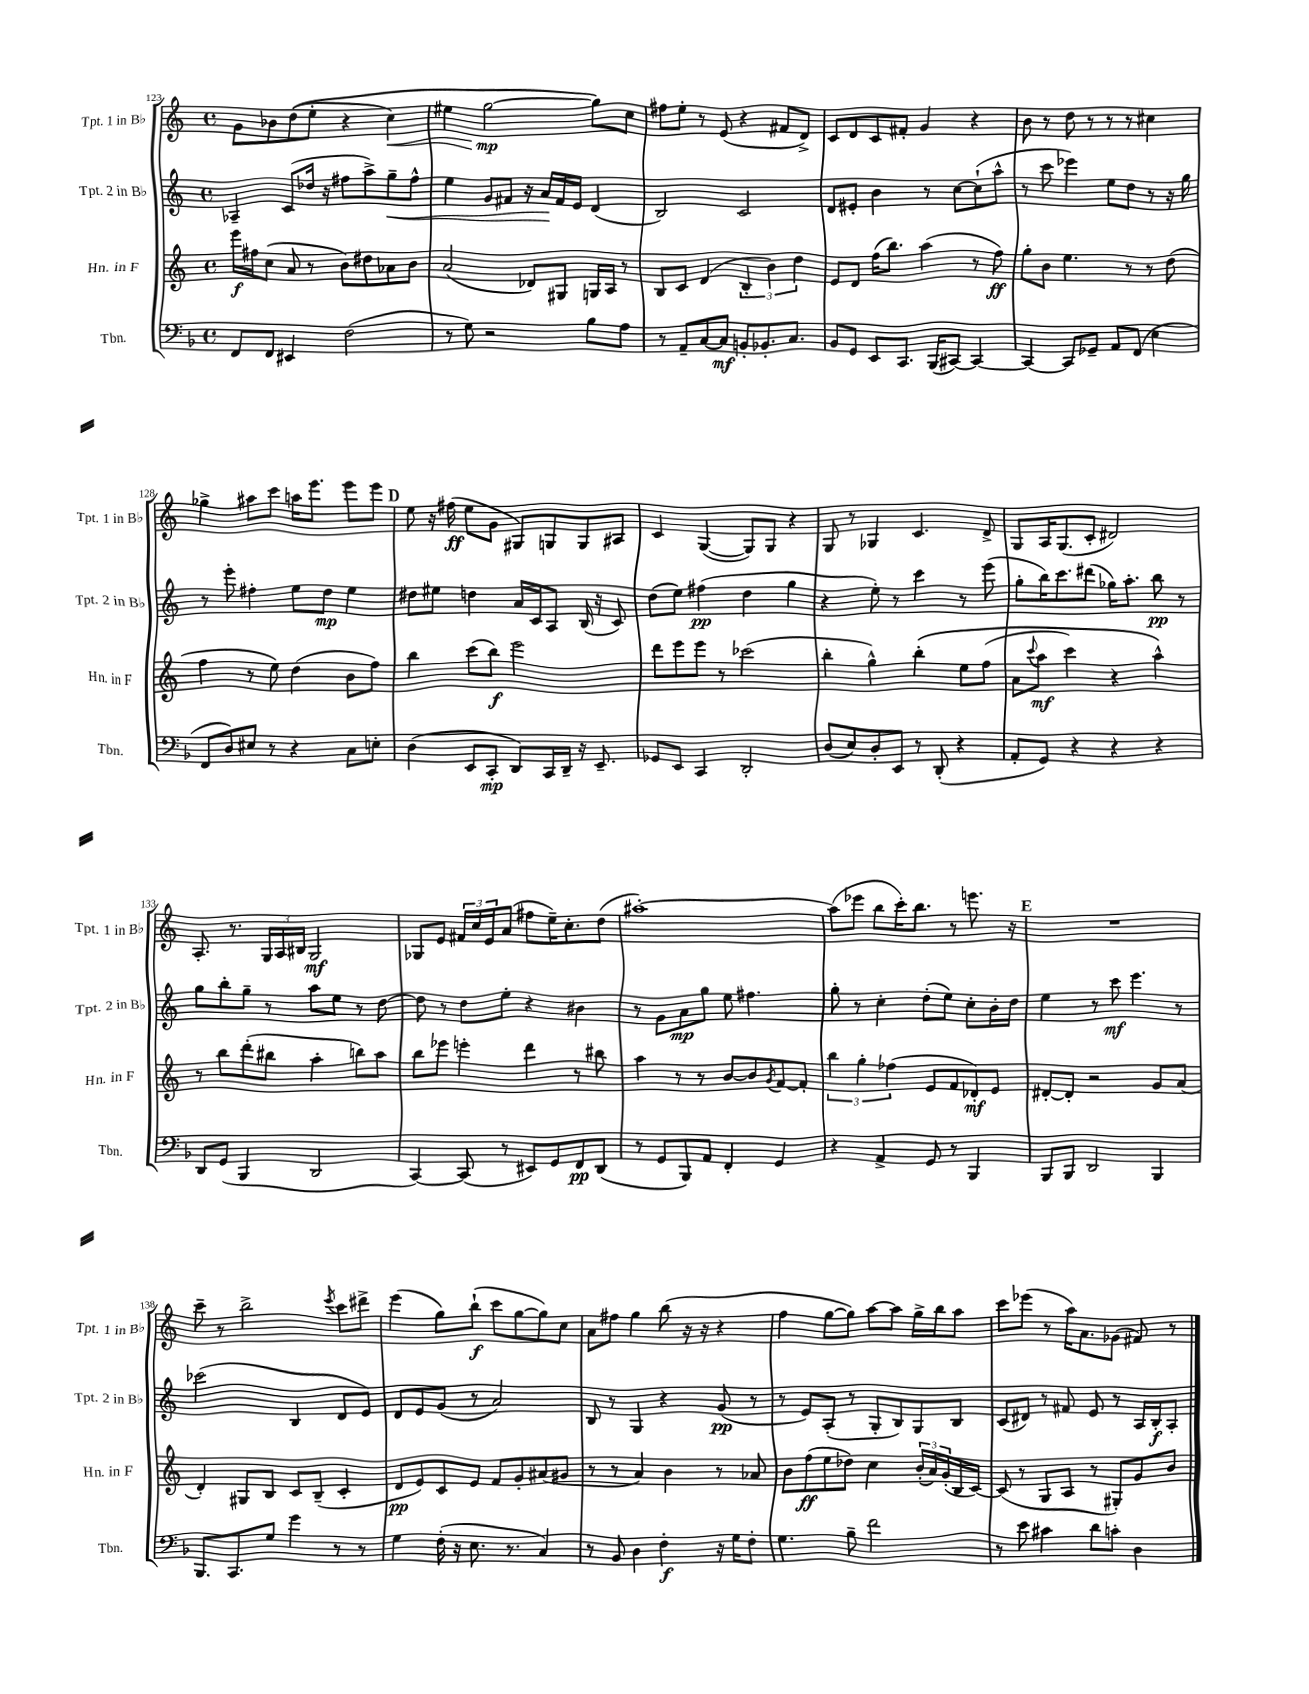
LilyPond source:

<<
\new StaffGroup <<
\new Staff = "s0" \with { instrumentName = "Tpt. 1 in Bb" shortInstrumentName = "Tpt. 1 in Bb" } {
    \clef treble \key c \major \defaultTimeSignature \time 4/4
    g'8 bes'8 d''8(\( e''8-. r4 c''4\<) |
    eis''4 g''2~\mp\! g''8\) c''8 |
    fis''8 e''8-. r8 e'8( r4 fis'8 d'8->) |
    c'8 d'8 c'8 fis'8-. g'4 r4 |
    b'8 r8 d''8 r8 r8 r8 cis''4 |
    ges''4-> ais''8 c'''8 a''16 e'''8. e'''8 e'''8 |
    \mark \markup { \bold "D" } e''8 r16 fis''16\ff( e''8 g'8 gis8) g8 g8 ais8 |
    c'4 g4~( g8) g8 r4 |
    g8 r8 ges4 c'4. d'8-> |
    g8 a16 g8.( c'8-. dis'2) |
    a8.-. r8. \tuplet 3/2 { g16 a16 bis16 } g2\mf |
    ges8 e'8 \tuplet 3/2 { fis'16 c''16 e'16 } a'8( fis''8 e''16--) c''8.-. d''8( |
    ais''1~-.) |
    ais''8( ees'''8 b''8 c'''16-.) b''8. r8 e'''8. r16 |
    \mark \markup { \bold "E" } R1 |
    c'''8-- r8 b''2-> \acciaccatura { e'''8 } c'''8 dis'''8-> |
    e'''4( g''8) b''8-!\f( c'''8 g''8~ g''8) c''8 |
    a'8 fis''8 g''4 b''8( r16 r16 r4 |
    f''4 g''8~ g''8) a''8~ a''8 g''16-> b''16 a''8 |
    c'''8 ees'''8( r8 a''16) a'8. ges'8( fis'8) r8 \bar "|." |
}
\new Staff = "s1" \with { instrumentName = "Tpt. 2 in Bb" shortInstrumentName = "Tpt. 2 in Bb" } {
    \clef treble \key c \major \defaultTimeSignature \time 4/4
    aes4-- c'8( des''16 r16 fis''8 a''8->) g''8--\< fis''8-^ |
    e''4 g'8 fis'8 r16 a'16\! fis'16 e'16 d'4( |
    b2) c'2 |
    d'8 eis'8-. b'4 r8 c''8~ c''8-!( a''8-^ |
    r8 c'''8 ees'''4) e''8 d''8 r8 r16 g''16 |
    r8 e'''8-. fis''4-. e''8 d''8\mp e''4 |
    \mark \markup { \bold "D" } dis''8 eis''8 d''4 a'16 c'16 a8 b16( r16 c'8) |
    d''8( e''8) fis''4\pp( d''4 g''4 |
    r4 e''8-.) r8 c'''4 r8 e'''8( |
    g''8-. b''16) c'''8. dis'''8( ges''16) a''8.-. b''8\pp r8 |
    g''8 b''8-. g''8-- r8 a''8 e''8 r8 d''8~ |
    d''8 r8 d''8 e''8-. r4 bis'4 |
    r8 g'8 a'8\mp g''8 e''8 fis''4. |
    g''8-. r8 c''4-. d''8-.( e''8) c''8-. b'16-. d''16 |
    \mark \markup { \bold "E" } e''4 r8 c'''8\mf e'''4. r8 |
    ces'''2( b4 d'8 e'8) |
    d'8 e'8 g'8( r8 a'2) |
    b8 r8 g4 r4 g'8\pp( r8 |
    r8 e'8) a8-.( r8 g8-. b8) g8 b8 |
    c'8( dis'8) r8 fis'8 e'8 r8 a16 b16-.\f a8-. \bar "|." |
}
\new Staff = "s2" \with { instrumentName = "Hn. in F" shortInstrumentName = "Hn. in F" } {
    \clef treble \key c \major \defaultTimeSignature \time 4/4
    e'''16\f fis''16 c''8( a'8 r8 b'8) dis''8 aes'8 b'8 |
    a'2( des'8) gis8 g16 a16 r8 |
    b8 c'8 d'4( \tuplet 3/2 { b4-. b'4) d''4 } |
    e'8 d'8 f''16( b''8.) a''4( r8 f''8\ff) |
    g''8-. b'8 e''4. r8 r8 d''8( |
    f''4 r8 e''8) d''4( b'8 f''8) |
    \mark \markup { \bold "D" } b''4 c'''8( b''8\f) e'''2 |
    d'''8 e'''8 e'''8 r8 ces'''2( |
    b''4-. g''4-^) b''4-.\( e''8 f''8( |
    a'8 \appoggiatura { c'''8 } a''8\mf c'''4) r4 a''4-^\) |
    r8 b''8 d'''8-.( bis''8 a''4-. b''8) a''8 |
    b''8 ees'''8 e'''4-. d'''4 r8 bis''8 |
    a''4 r8 r8 b'8~ b'8 \acciaccatura { g'8 } f'8~ f'8-. |
    \tuplet 3/2 { b''4 g''4-. fes''4( } e'8 f'8 des'8-.\mf) e'8 |
    \mark \markup { \bold "E" } dis'8~-. dis'8-. r2 g'8 a'8( |
    d'4-.) gis8 b8 c'8 b8--( c'4-. |
    d'8\pp e'8) c'8 e'8 f'8 g'8-. ais'8( gis'8 |
    r8 r8 a'4) b'4 r8 aes'8 |
    b'8 f''8\ff( e''8 des''8) c''4 \tuplet 3/2 { b'16-.( a'16) g'16-.( } b16 c'16~) |
    c'8( r8 g8 a8 r8 gis8-.) g'8 b'8 \bar "|." |
}
\new Staff = "s3" \with { instrumentName = "Tbn." shortInstrumentName = "Tbn." } {
    \clef bass \key f \major \defaultTimeSignature \time 4/4
    f,8 f,8 eis,4 f2( |
    r8 g8) r2 bes8 a8 |
    r8 a,8-- c8~ c8\mf b,8-. bes,8.-. c8. |
    bes,8 g,8 e,8 c,8. bes,,16( cis,8~) cis,4~ |
    cis,4~ cis,8 ges,8-- a,8 f,8( e4 |
    f,8 d8) eis8 r8 r4 c8 e8-. |
    \mark \markup { \bold "D" } d4( e,8 c,8-.\mp d,8) c,16 d,16-- r16 e,8.-- |
    ges,8 e,8 c,4 d,2-. |
    d8( e8) d8-. e,8 r8 d,8-.( r4 |
    a,8-. g,8) r4 r4 r4 |
    d,8 g,8( bes,,4 d,2 |
    c,4~) c,8( r8 eis,8) g,8 f,8\pp d,8( |
    r8 g,8 bes,,8) a,8 f,4-. g,4 |
    r4 a,4-> g,8 r8 bes,,4 |
    \mark \markup { \bold "E" } bes,,8 bes,,8 d,2 bes,,4 |
    bes,,8. c,8. g8 g'4 r8 r8 |
    g4 f16-.( r16 e8. r8. c4) |
    r8 bes,8 d4 f4-.\f r16 g16 f8-. |
    g4. bes8-- f'2 |
    r8 e'8 cis'4 d'8 c'8-. d4 \bar "|." |
}
>>
>>
\layout { \context { \Score currentBarNumber = #123 } }
